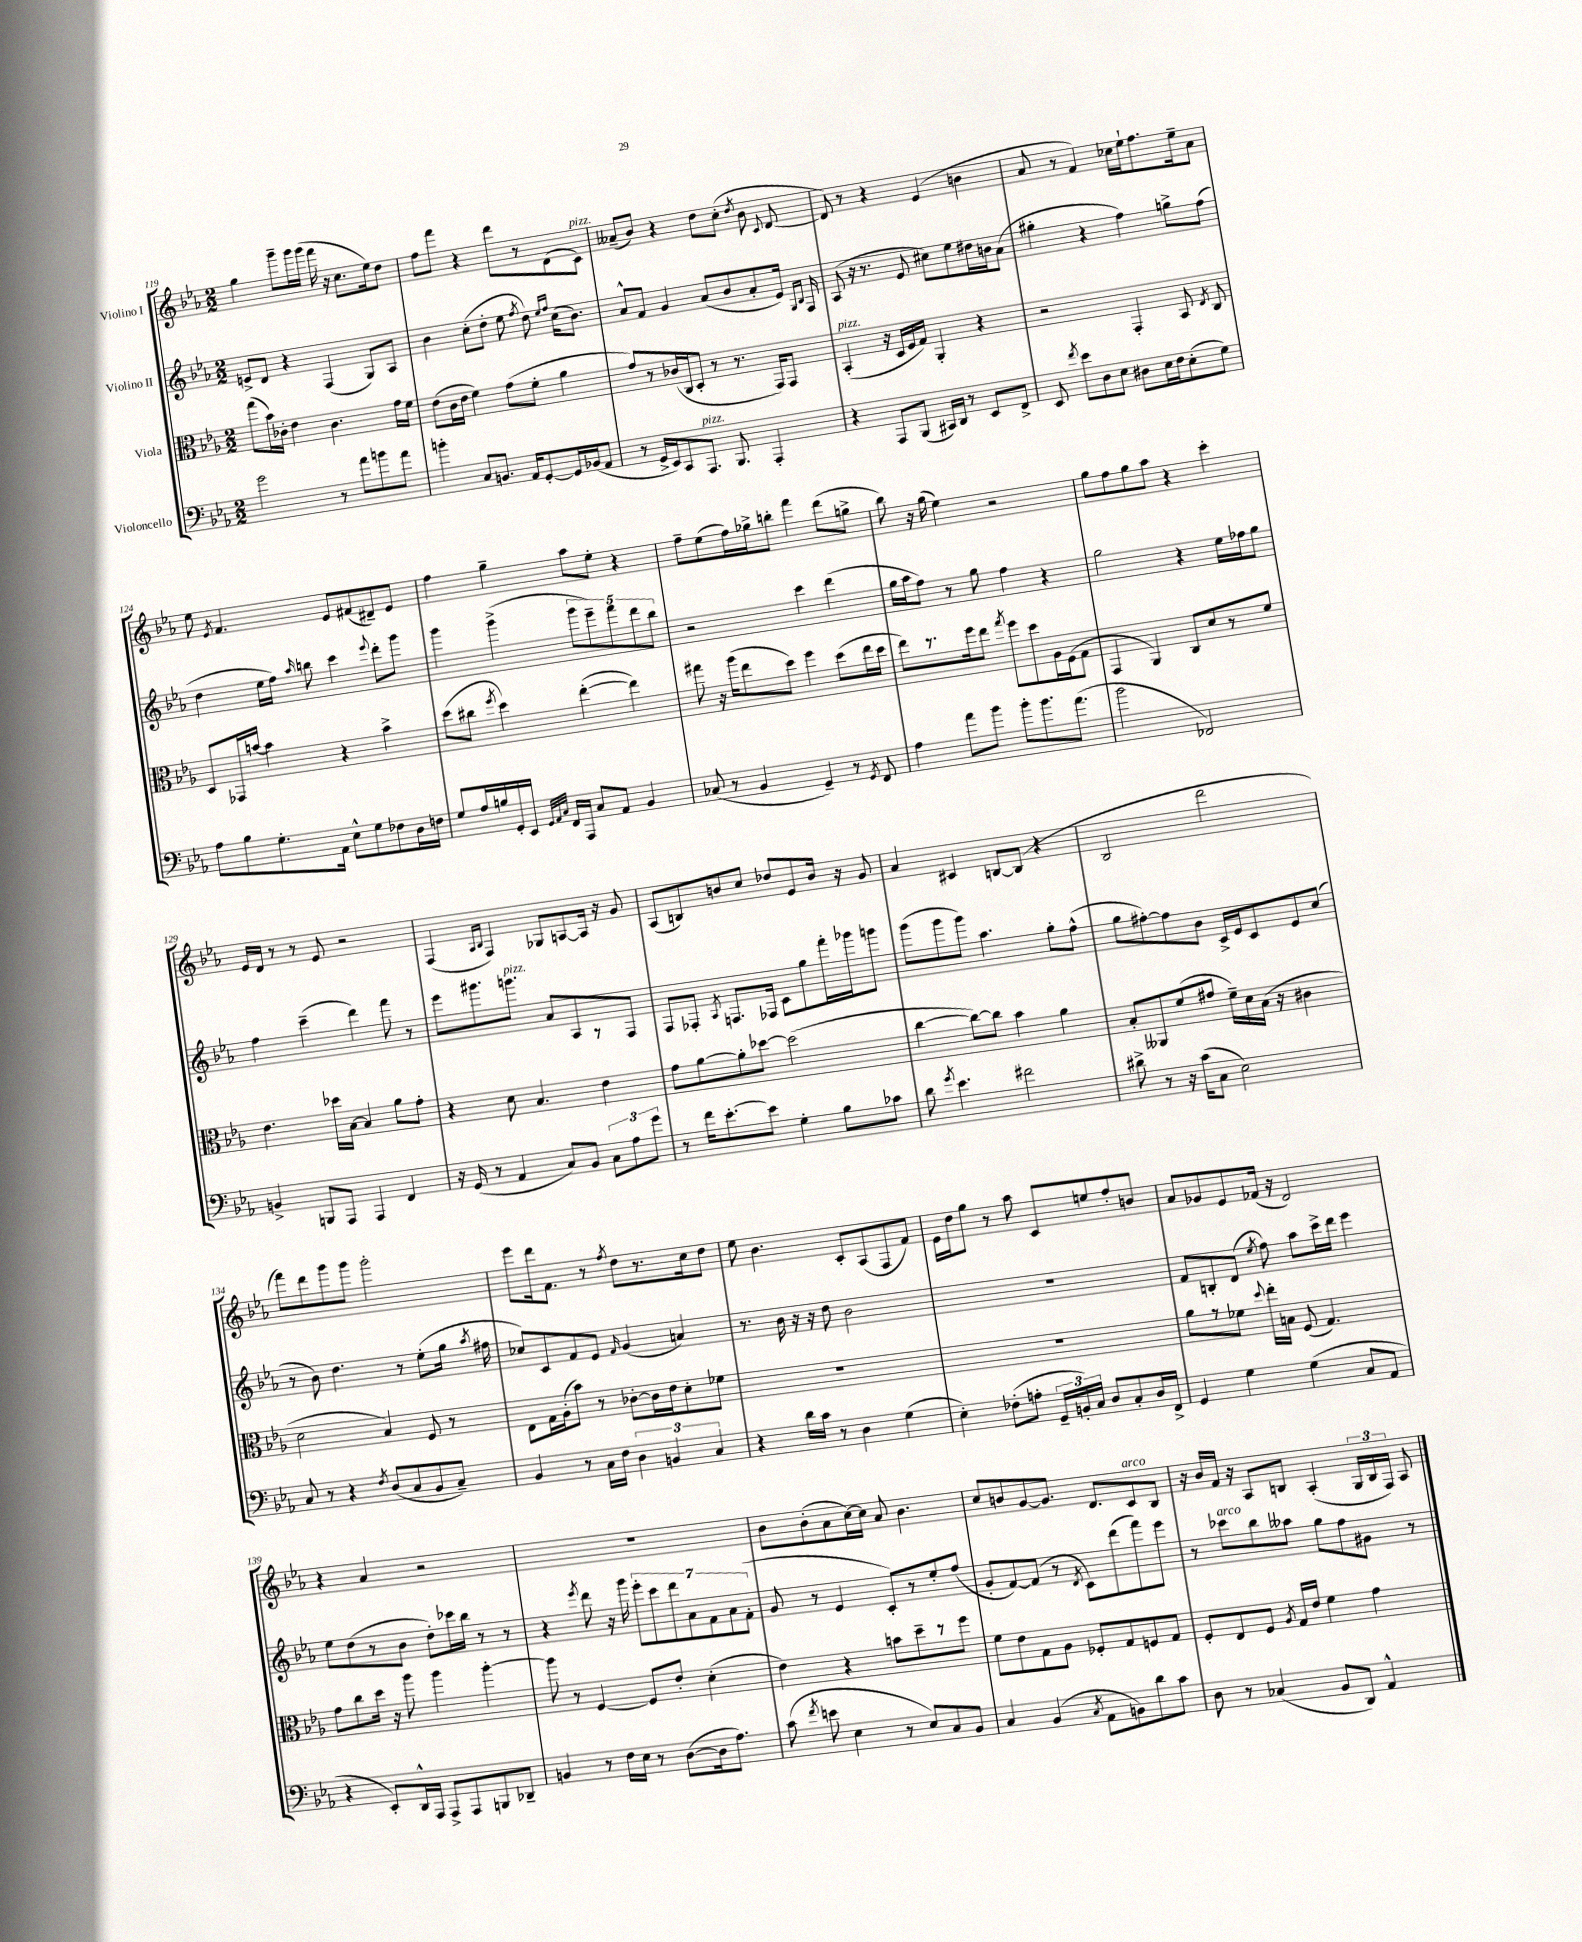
<<
\new StaffGroup <<
\new Staff = "s0" \with { instrumentName = "Violino I" } {
    \clef treble \key ees \major \numericTimeSignature \time 2/2
    \autoBeamOff g''4 g'''8[-- g'''16 g'''16]( f'''16 r16 c''8.[ ees''16) d''8] |
    f''8[ f'''8] r4 d'''8[ r8 d'8( c'8]^\markup { \italic "pizz." }) |
    aeses'8[--( bes'8]) r4 d''8[ c''8]-.( \acciaccatura { d''8 } bes'8 \appoggiatura { c'8 } d'8~ |
    d'8) r8 r4 ees'4( b'4 |
    aes'8 r8 f'4) ces''16[ ees''16-! f''8. ees''16-- aes'8] |
    ees''8 \acciaccatura { ees'8 } f'4. ees'8[ fis'8( dis'8--) ees'8] |
    f''4 g''4-- aes''8[ ees''8]-. r4 |
    f''8[-- ees''8( f''16) ges''16-> b''8]-. f'''4 d'''8[( g''8]-> |
    bes''8) r16 g''16( ees''4) r2 |
    g''8[ f''8 g''8 aes''8] r4 c'''4-. |
    ees'16[ d'16] r8 r8 ees'8 r2 |
    f4( \grace { aes16[ bes16] } f4) ges8[ a8~ a16] r16 g'8 |
    aes8[( b8) b'8 c''8] des''8[ ees'8 b'16] r16 g'8 |
    aes'4 cis'4 b8[~ b8]( r4 |
    bes2 d'''2 |
    f'''8[) d'''8 g'''8 g'''8] g'''2-. |
    ees'''8[ d'''16 f'8.] r8 \acciaccatura { f''8 } d''8[ r8. c''16 d''8] |
    ees''8 bes'4. c'8[-. aes8( f8 f'8]) |
    ees'16[ d''16 g''8] r8 aes''8 c'8[ e''8 f''8-. b'8] |
    aes'8[ ges'8 ees'8 fes'16]( r16 d'2) |
    r4 aes'4 r2 |
    R1 |
    bes'8[ bes'8-.( aes'8 c''16~) c''16] aes'8 bes'4. |
    c''8[ b'8 g'8~ g'8.] d'8.[ c'8^\markup { \italic "arco" } bes8] |
    r16 bes'16[ f'16] r16 aes8[ b8] aes4-.( \tuplet 3/2 { g16[ b16 f16]) } aes8 \bar "|." |
}
\new Staff = "s1" \with { instrumentName = "Violino II" } {
    \clef treble \key ees \major \numericTimeSignature \time 2/2
    \autoBeamOff e'8[-> d'8] r4 f4( g8[) aes8] |
    bes'4 c''8[-.( d''8]-. ees''8 \acciaccatura { f''8 } d''8) \grace { ees''16[ f''16] } c''16[( bes'8.]) |
    aes'8[-^ f'8] g'4 aes'8[( bes'8 aes'8-. ees'16]) \grace { g16[ bes16] } f16 |
    aes8( r16 r8. ees'8 cis''8[) ees''8 dis''16 b'16 aes'8]( |
    gis''4-. r4 f''4) g''8[-> f''8]( |
    d''4 ees''16[ f''16]) \grace { aes''16 } b''8 c'''4 \appoggiatura { ees'''8 } d'''8[-. g'''8] |
    g'''4 g'''4->( \tuplet 5/4 { g'''8[ ees'''8--) f'''8 d'''8 bes''8] } |
    r2 c'''4 d'''4( |
    g''16[ aes''16 f''8]) r8 g''8 f''4 r4 |
    g''2 r4 ees''16[ fes''16 g''8] |
    f''4 c'''4--( d'''4) f'''8 r8 |
    ees'''8[ gis'''8. g'''8.]^\markup { \italic "pizz." } aes'8[ aes8 r8 f8] |
    f8[ fes8]-. \acciaccatura { aes8 } f8.[ fes16] c'8[ g''8 f'''16-. ges'''16 g'''8] |
    g'''8[( g'''8 g'''8]) aes''4. g''8[-. f''8]-^( |
    g''8[ fis''8~-.) fis''8 bes'8] c'16[-> ees'16 c'8 ees'8 c''8]( |
    r8 bes'8) d''4. r8 ees''8[-.( g''16] \acciaccatura { aes''8 } fis''16 |
    ces''8[) c'8 f'8 ees'8] \grace { f'16 } g'4( a'4) |
    r8. bes'16 r16 r16 d''8 bes'2 |
    R1 |
    f'8[ b8-. d'8]( \acciaccatura { ees''8 } f''8) aes''8[ c'''16-> d'''16] ees'''4 |
    ees''8[ d''8( r8 bes'8] d''8[-.) ces'''16 bes''16] r8 r8 |
    r4 \acciaccatura { ees'''8 } d'''8 r16 g'''16 \tuplet 7/4 { ees'''8[-. c'''8 d'''8 aes'8 f'8 aes'8 f'8]-.( } |
    g'8 r8 ees'4 c'8[-.) r8 ees''8-. f''8]( |
    g'8[-. f'8~) f'8]( r8 \acciaccatura { d'8 } c'8[) d'''8( f'''8) ees'''8] |
    r8 ces'''8[^\markup { \italic "arco" } bes''8 aeses''8] g''8[ f''8 gis'8] r8 \bar "|." |
}
\new Staff = "s2" \with { instrumentName = "Viola" } {
    \clef alto \key ees \major \numericTimeSignature \time 2/2
    \autoBeamOff g''8[( bes'16) ces'16]-. ees'4 ces'4. g'16[ f'16] |
    ees'8[( c'16 ees'16] f'4) g'8[( f'8]-. aes'4 |
    g'8[) r8 ces'16( c16 d8]-. r8 r8. g,16[) g,8] |
    bes,4-.^\markup { \italic "pizz." }( r16 d16[ f16 g16]) aes,4-. r4 |
    r2 g,4-. bes,8 \acciaccatura { ees8 } c8 |
    d8[ ges,16 b'16]~ b'4 r4 b'4-> |
    d''8[( cis''8] \acciaccatura { f''8 } d''4) ees''4~-.( ees''4) |
    gis''8 r16 aes''16[( ees''8 d''8]) f''4 d''8[( ees''16 d''16] |
    ees''8[) r8. f''16 ees''8] \acciaccatura { g''8 } f''8[ d''8 aes16 f16( g8] |
    g,4 aes,4) c8[ d'8 r8 f'8] |
    ees'4. des''16[ bes16]~ bes4 aes'8[ g'8]-. |
    r4 d'8 bes4. ees'4 |
    g'8[ aes'8~ aes'8-. des''8]~ des''2( |
    c''4~ c''8[~) c''8] bes'4 aes'4 |
    bes8[-. aeses,8 f'8( gis'8] f'16[--) d'16 bes16]( r16 cis'4 |
    d'2 bes4) f8 r8 |
    ees8[ g16 aes16-.( bes'8]) r8 ces'8[~-. ces'16 ees'16 d'8-. fes'8] |
    R1 |
    R1 |
    aes'8[ r8 fes'8] \appoggiatura { d''8 } ees''16[-. b16] f8( g4.) |
    g'8[ c''8 d''16] r16 aes''8 aes''4 aes''4~-. |
    aes''8 r8 f4~ f8[ ees'8]-. d'4-.( |
    ees'4) r4 b'8[ d''8-- r8 f''8] |
    f'8[ ees'8 g8 aes8] fes8[-. g8 f8 g8] |
    f8[-. ees8 f8] \acciaccatura { aes8 } g16[ ees'16] f'4 g'4 \bar "|." |
}
\new Staff = "s3" \with { instrumentName = "Violoncello" } {
    \clef bass \key ees \major \numericTimeSignature \time 2/2
    \autoBeamOff g'2 r8 aes'8[ b'8 aes'8] |
    b'4-. c8[ b,8.] aes,16[ g,8~-. g,16 bes,16( aes,8] |
    r8 g,16[-> ees,16) c,8 aes,,8.]^\markup { \italic "pizz." } bes,,8. aes,,4-. |
    r4 aes,,8[ bes,,8]( cis,16[) d,16] r8 ees,8[ f,8]-> |
    ees,8 \acciaccatura { f'8 } ees'8[ d8 ees8] dis8[ ees16 f16 ees8-.( g8]) |
    aes8[ bes8 g8.-. aes,16] ees8[-^ g8 fes8 d16 f16] |
    g8[ aes16 b16 g,16-. ees,16] \grace { g,32[ aes,32 c32] } f,16[ aes,,16] c8[ aes,8] bes,4 |
    ces8( r8 bes,4 g,4--) r8 \acciaccatura { g,8 } f,8 |
    aes4 aes'8[ bes'8] bes'8[-. bes'8. aes'8.]( |
    bes'2 fes,2) |
    b,4-> b,,8[ aes,,8] aes,,4 f,4 |
    r16 g,16( r8 aes,4 c8[) bes,8] \tuplet 3/2 { c8[ aes8 g'8] } |
    r8 f'16[ ees'8.~-. ees'8] g4-. bes8[ ces'8] |
    d'8 \acciaccatura { g'8 } ees'4. fis'2 |
    dis'8-> r8 r16 c'16[( c8] ees2) |
    c8 r8 r4 \acciaccatura { f8 } d8[( c8 bes,8 c8]--) |
    bes,4 r8 c16[ f16] \tuplet 3/2 { d4 b,4 c4 } |
    r4 d'16[ c'16] r8 d4 g4( |
    ees4-.) fes8[-.( a8]-. \tuplet 3/2 { g,16[-- b,16-.) c16] } d8[ c8-. d16 f,16]-> |
    g,4 g4 g4( c8[ aes,8] |
    r4 ees,8[-.) d,16-^ aes,,16] aes,,8[-> aes,,8 b,,8 des,8]-- |
    b,4 r8 f16[ ees16] r8 d8[~( d16 aes8.]) |
    c'8( \acciaccatura { f'8 } e'8 ees4 r8 ees8[) c8 bes,8] |
    c4 bes,4( \acciaccatura { c8 } aes,8[ b,8) d'8 c'8] |
    d8 r8 ces4( bes,8[ d,8]) aes,4-^ \bar "|." |
}
>>
>>
\layout { \context { \Score currentBarNumber = #119 } }
